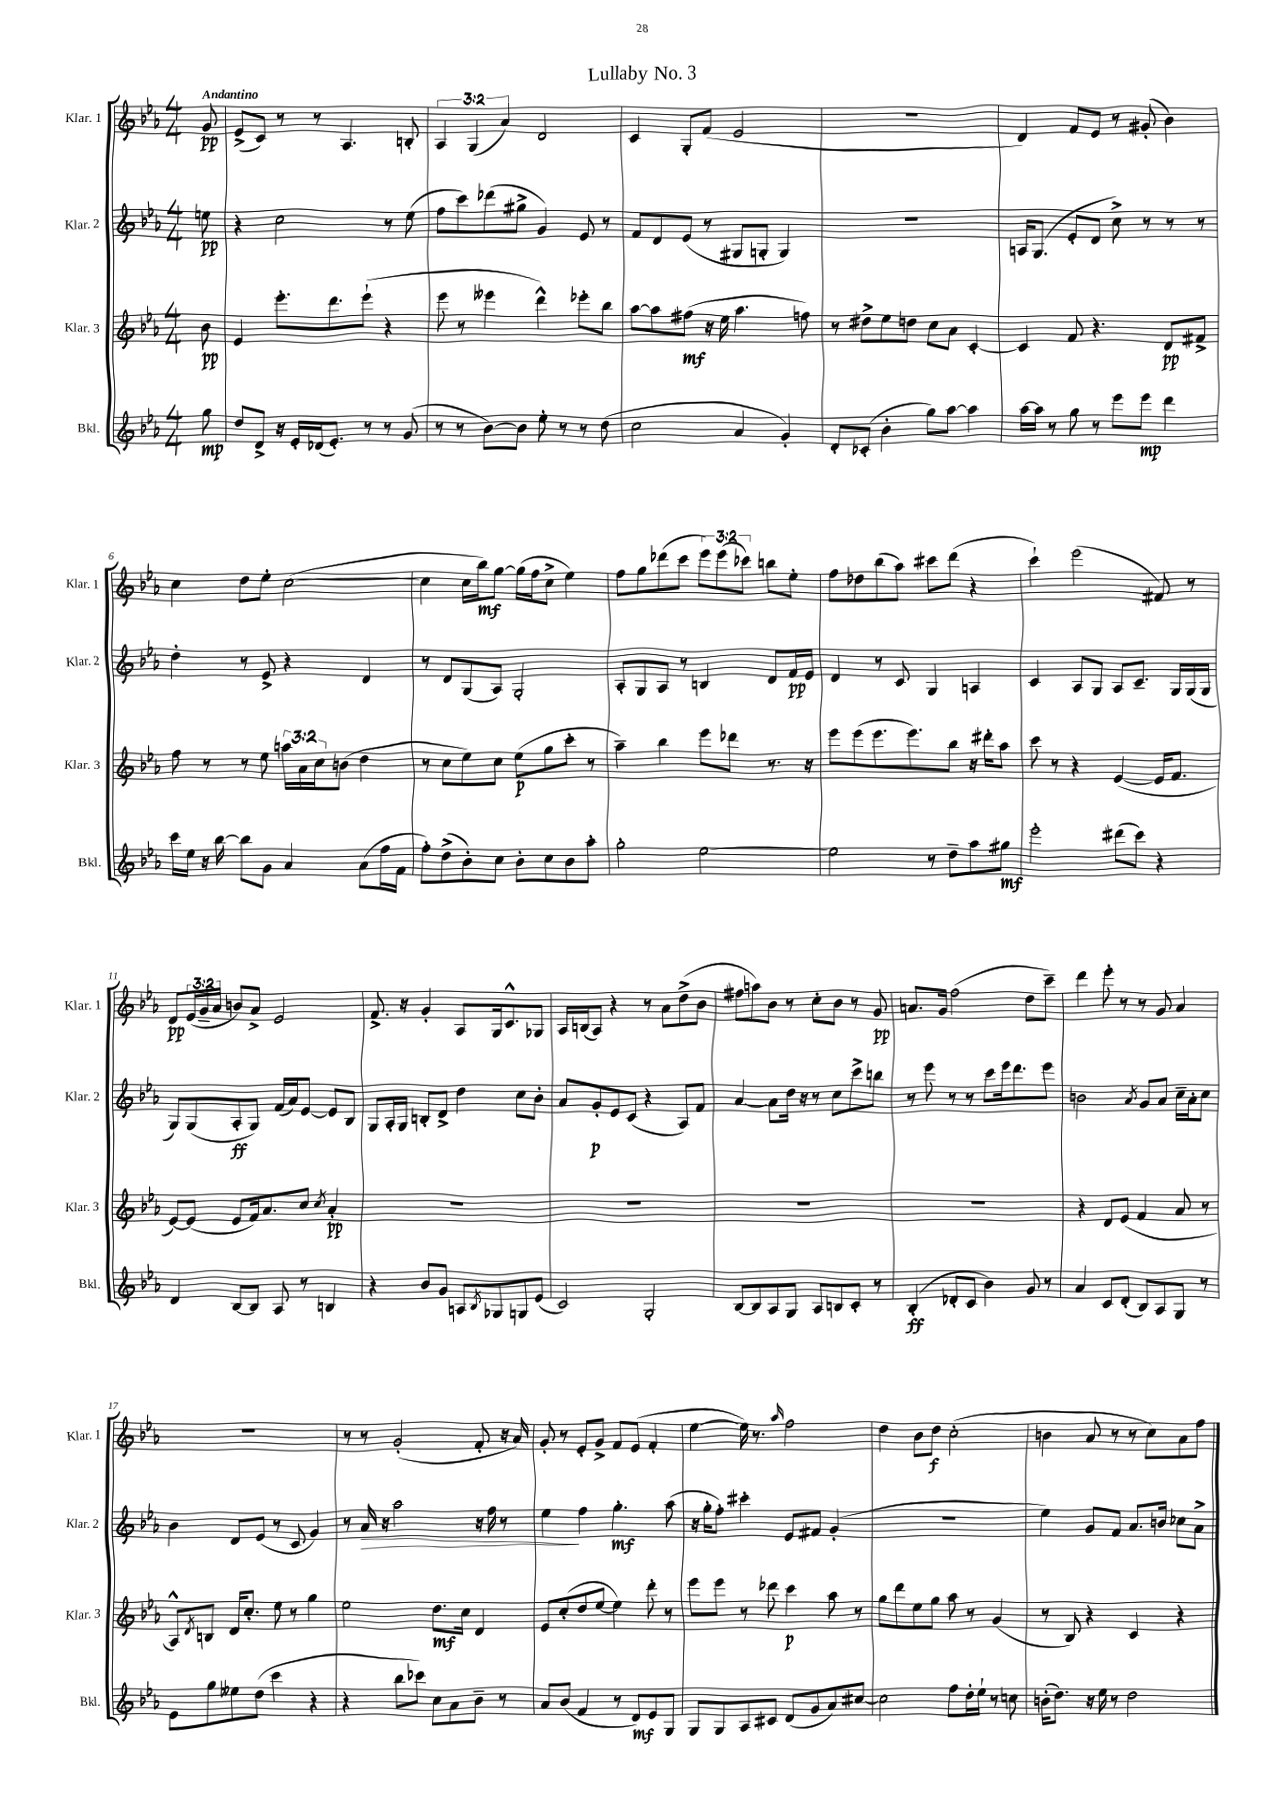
\header { title = "Lullaby No. 3" }
<<
\new StaffGroup <<
\new Staff = "s0" \with { instrumentName = "Klar. 1" shortInstrumentName = "Klar. 1" } {
    \clef treble \key ees \major \numericTimeSignature \time 4/4 \override Staff.TupletNumber.text = #tuplet-number::calc-fraction-text \partial 8 \tempo "Andantino"
    g'8\pp |
    ees'8->( c'8) r8 r8 aes4. b8-. |
    \tuplet 3/2 { aes4 g4( aes'4) } d'2 |
    c'4 g8-. f'8( ees'2 |
    r1 |
    d'4) f'8 ees'8 r8 gis'8-.( bes'4) |
    c''4 d''8 ees''8-. c''2~( |
    c''4 c''16 bes''16\mf) g''8~ g''16( f''16 c''8-> ees''4) |
    f''8 g''8 des'''8( c'''8 \tuplet 3/2 { ees'''8) ees'''8( ces'''8) } b''8 ees''8-. |
    f''8 des''8 bes''8( aes''8) cis'''8 d'''8( r4 |
    c'''4-!) ees'''2( fis'8) r8 |
    d'8\pp \tuplet 3/2 { ees'16( g'16-- aes'16 } b'8) aes'8-> ees'2 |
    f'8.-> r16 g'4-. aes8 g16 c'8.-^ ges8 |
    aes16 b16( aes8) r4 r8 aes'8 d''8->( bes'8 |
    fis''8 a''8) bes'8 r8 c''8-. bes'8 r8 g'8\pp |
    a'8. g'16 f''2( d''8 c'''8--) |
    d'''4 ees'''8-. r8 r8 g'8 aes'4 |
    R1 |
    r8 r8 g'2-.( f'8-. r16 aes'16) |
    g'8-. r8 ees'8-. g'8-> f'8 ees'8( f'4-. |
    ees''4~ ees''16) r8. \grace { aes''16 } f''2 |
    d''4 bes'8 d''8\f c''2-.( |
    b'4 aes'8 r8 r8 c''8) aes'8 f''8 \bar "|." |
}
\new Staff = "s1" \with { instrumentName = "Klar. 2" shortInstrumentName = "Klar. 2" } {
    \clef treble \key ees \major \numericTimeSignature \time 4/4 \partial 8
    e''8\pp |
    r4 c''2 r8 ees''8( |
    f''8 c'''8) des'''8( gis''8-> g'4) ees'8 r8 |
    f'8 d'8 ees'8( r8 gis8 g8-. g4) |
    R1 |
    a16 g8.( ees'8-. d'8 c''8->) r8 r8 r8 |
    d''4-. r8 ees'8-> r4 d'4 |
    r8 d'8 g8( aes8) g2-. |
    aes8-. g8 aes8 r8 b4 d'8 f'16\pp ees'16 |
    d'4 r8 c'8 g4 a4 |
    c'4 aes8 g8 aes8 c'8.-- g16 g16( g16 |
    g8) g8( aes8-.\ff g8) f'16( aes'16) ees'8~ ees'8 bes8 |
    g8 aes16-. g16 b8-. d'8-> d''4 c''8 bes'8-. |
    aes'8 g'8-.\p ees'8 c'8( r4 aes8) f'8 |
    aes'4~ aes'8 d''16 r16 r8 c''8 c'''8-> b''8 |
    r8 ees'''8 r8 r8 c'''8 ees'''16 d'''8. ees'''8 |
    b'2 \acciaccatura { aes'8 } g'8 aes'8 c''16-- aes'16-. c''8 |
    bes'4 d'8 ees'8( r8 c'8 g'4) |
    r8 aes'16\> r16 aes''2 r16 f''16 r8 |
    ees''4\! f''4 g''4.-.\mf aes''8( |
    r16 g''16-. f''8-.) cis'''4-. ees'8 fis'8 g'4-.( |
    R1 |
    ees''4) g'8 f'8 aes'8. b'16 ces''8 aes'8-> \bar "|." |
}
\new Staff = "s2" \with { instrumentName = "Klar. 3" shortInstrumentName = "Klar. 3" } {
    \clef treble \key ees \major \numericTimeSignature \time 4/4 \override Staff.TupletNumber.text = #tuplet-number::calc-fraction-text \partial 8
    bes'8\pp |
    ees'4 ees'''8.-. d'''8. ees'''8-!( r4 |
    ees'''8 r8 eeses'''4 d'''4-^) ees'''8-. bes''8 |
    aes''8~ aes''8 fis''8\mf( r16 ees''16 aes''4. f''8) |
    r8 dis''8-> ees''8 d''8 c''8 aes'8 c'4~-. |
    c'4 f'8 r4. d'8\pp fis'8-> |
    f''8 r8 r8 ees''8 \tuplet 3/2 { a''16 aes'16 c''16 } b'8( d''4 |
    r8 c''8 ees''8) c''8 ees''8\p( g''8 c'''8-. r8 |
    aes''4--) bes''4 ees'''8 des'''8 r8. r16 |
    ees'''8 ees'''8( ees'''8. ees'''8.) bes''8 r16 dis'''16-. aes''8 |
    c'''8 r8 r4 ees'4~( ees'16 f'8. |
    ees'8~) ees'8( ees'8 f'16) aes'8. c''8 \acciaccatura { c''8 } aes'4-.\pp |
    R1 |
    R1 |
    R1 |
    R1 |
    r4 d'8 ees'8( f'4 aes'8 r8 |
    aes8-^) \acciaccatura { d'8 } b8 d'16 c''8.-. ees''8 r8 g''4 |
    ees''2 d''8.\mf c''16 d'4 |
    ees'8 c''8-.( d''8 ees''8~ ees''4) d'''8-. r8 |
    ees'''8 ees'''8 r8 des'''8 c'''4\p aes''8 r8 |
    g''8 d'''8 ees''8 g''8 aes''8 r8 g'4( |
    r8 bes8) r4 c'4 r4 \bar "|." |
}
\new Staff = "s3" \with { instrumentName = "Bkl." shortInstrumentName = "Bkl." } {
    \clef treble \key ees \major \numericTimeSignature \time 4/4 \partial 8
    g''8\mp |
    d''8 d'8-> r16 ees'16-. des'16( ees'8.-.) r8 r8 g'8( |
    r8 r8 bes'8~) bes'8 ees''8-. r8 r8 d''8( |
    c''2 aes'4 g'4-.) |
    d'8-. ces'8-.( bes'4-. g''8) aes''8~ aes''4 |
    aes''16~ aes''16 r8 g''8 r8 ees'''8 ees'''8\mp d'''4 |
    c'''16 ees''16 r16 bes''16~ bes''8 g'8 aes'4 aes'8( f''16 f'16 |
    f''8-.) d''8->( bes'8-.) c''8 bes'8-. c''8 bes'8 aes''8-. |
    g''2-. ees''2~ |
    ees''2 r8 d''8-- aes''8 gis''8\mf |
    ees'''2-. dis'''8( c'''8) r4 |
    d'4 bes8~ bes8 aes8 r8 b4 |
    r4 bes'8 g'8 a8 \acciaccatura { bes8 } ges8 g8 ees'8( |
    c'2) g2-. |
    bes8~ bes8 aes8 g8 aes8 b8 c'8-. r8 |
    bes4-.\ff( des'8-. c'8 bes'4) g'8 r8 |
    aes'4 c'8 d'8-.( bes8) aes8 g8 r8 |
    ees'8 g''8 eeses''8 d''8( c'''4 r4 |
    r4 bes''8 ces'''8) c''8 aes'8 bes'8-- r8 |
    aes'8 bes'8( f'4 r8 d'8\mf) ees'8 g8 |
    g8 g8 aes8 cis'8 d'8( g'8 aes'8) cis''8~ |
    cis''2 f''8 d''16-. ees''16-! r8 c''8 |
    b'16-.( d''8.) r16 ees''16 r8 d''2 \bar "|." |
}
>>
>>
